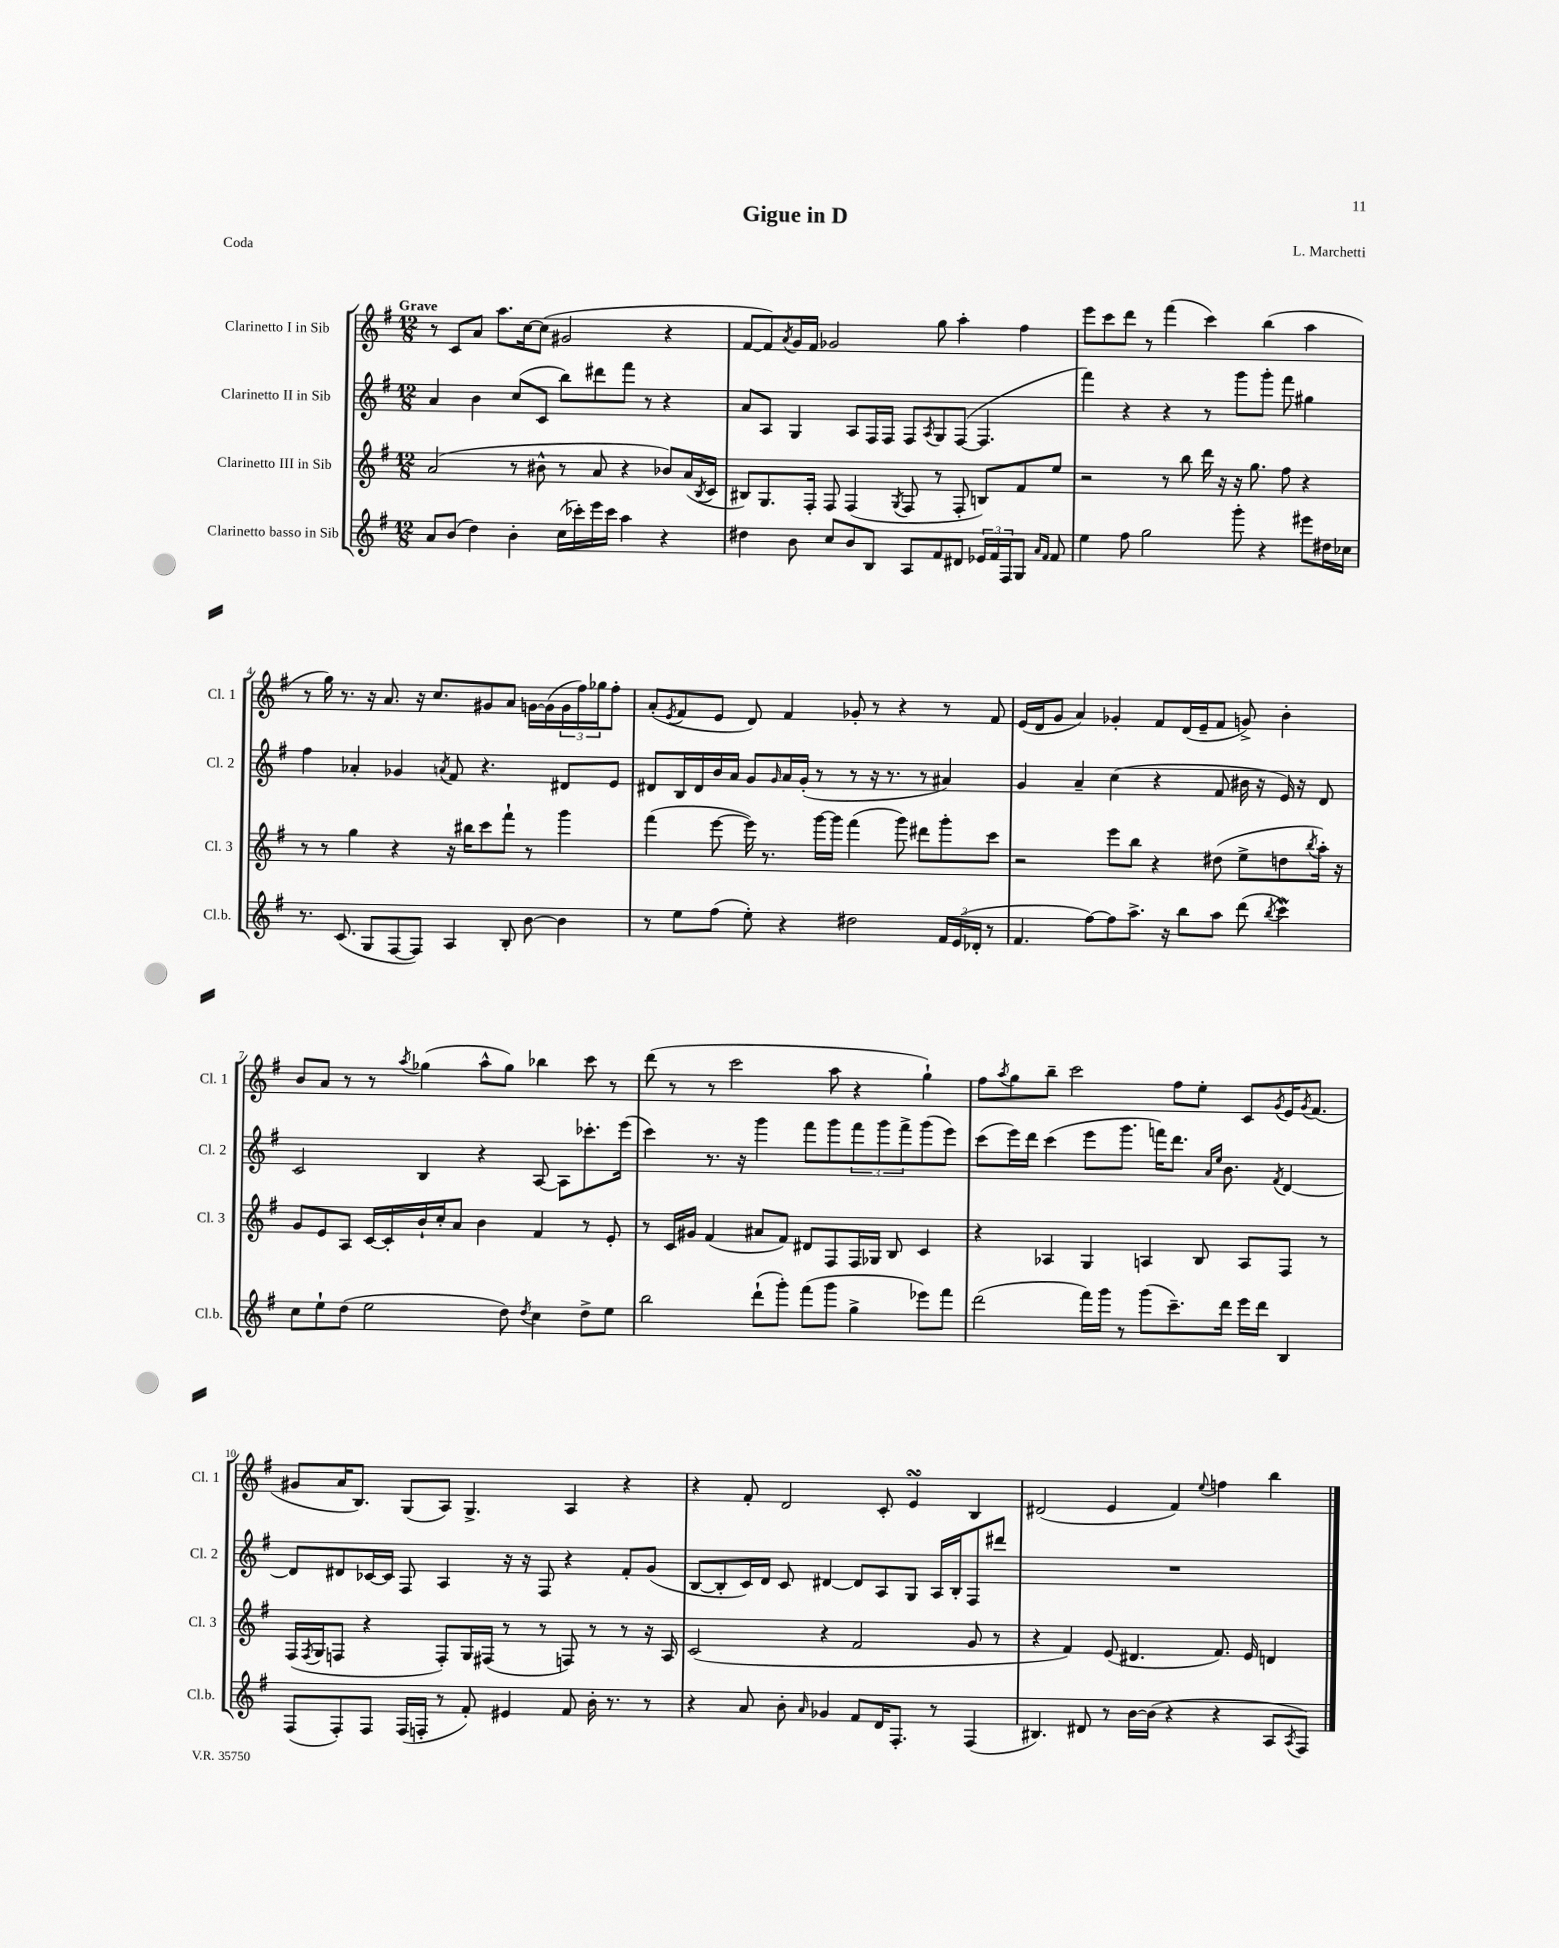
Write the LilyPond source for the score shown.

\header { title = "Gigue in D" composer = "L. Marchetti" piece = "Coda" }
<<
\new StaffGroup <<
\new Staff = "s0" \with { instrumentName = "Clarinetto I in Sib" shortInstrumentName = "Cl. 1" } {
    \clef treble \key g \major \numericTimeSignature \time 12/8 \tempo "Grave"
    r8 c'8 a'8 a''8. c''16~ c''8( gis'2 r4 |
    fis'8~ fis'8) \acciaccatura { a'8 } g'16 fis'16 ges'2 g''8 a''4-. fis''4 |
    e'''8 c'''8 d'''8 r8 fis'''4( c'''4) b''4( a''4 |
    r8 g''16) r8. r16 a'8. r16 c''8. gis'8 a'8 g'16~ g'16( \tuplet 3/2 { g'16 fis''16) ges''16 } fis''8-. |
    a'8-.( \acciaccatura { e'8 } fis'8 e'8 d'8) fis'4 ges'8-. r8 r4 r8 fis'8 |
    e'16( d'16 g'8 a'4) ges'4-. fis'8 d'16( e'16-- fis'8 g'8->) b'4-. |
    b'8 a'8 r8 r8 \acciaccatura { a''8 } ges''4( a''8-^ ges''8) bes''4 c'''8 r8 |
    d'''8( r8 r8 c'''2 a''8 r4 g''4-!) |
    fis''8 \acciaccatura { a''8 } g''8 b''8-- c'''2 fis''8 e''8-. c'8 \acciaccatura { g'8 } e'16 \acciaccatura { g'8 } fis'8.( |
    gis'8 a'16 b8.) g8( a8) g4.-> a4 r4 |
    r4 fis'8-. d'2 c'8-. e'4\turn b4 |
    dis'2( e'4 fis'4) \appoggiatura { e''8 } f''4 b''4 \bar "|." |
}
\new Staff = "s1" \with { instrumentName = "Clarinetto II in Sib" shortInstrumentName = "Cl. 2" } {
    \clef treble \key g \major \numericTimeSignature \time 12/8
    a'4 b'4 c''8( c'8 b''8) dis'''8 fis'''8 r8 r4 |
    a'8 a8 g4 a8 fis16 fis16 fis8 \acciaccatura { a8 } g8 fis8~( fis4. |
    fis'''4) r4 r4 r8 g'''8 g'''8-. fis'''8 gis''4 |
    fis''4 aes'4-. ges'4 \acciaccatura { a'8 } fis'8 r4. dis'8 e'8 |
    dis'8 b16 dis'16 b'16 a'16 g'8 \grace { g'16 } a'16 g'16-.( r8 r8 r16 r8. r8 ais'4) |
    g'4 a'4-- c''4( r4 fis'8 bis'16 r16 e'16) r16 d'8 |
    c'2 b4 r4 a8~ a8 ces'''8.-. e'''16( |
    c'''4) r8. r16 g'''4 fis'''8 g'''8 \tuplet 3/2 { fis'''8 g'''8 fis'''8-> } g'''8( e'''8) |
    c'''8( e'''16) d'''16 c'''4( e'''8 g'''8. f'''16) d'''8. \grace { a'16 e''16 } b'8. \acciaccatura { fis'8 } d'4~ |
    d'8 dis'8 ces'16~ ces'16 fis8 a4 r16 r16 fis8 r4 fis'8-. g'8( |
    b8~ b8-. c'16) d'16 c'8 dis'4~ dis'8 a8 g8 a16 b16-. fis8 dis'''8 |
    R1. \bar "|." |
}
\new Staff = "s2" \with { instrumentName = "Clarinetto III in Sib" shortInstrumentName = "Cl. 3" } {
    \clef treble \key g \major \numericTimeSignature \time 12/8
    a'2( r8 bis'8-^ r8 a'8 r4 bes'8) a'16( \acciaccatura { b8 } c'16 |
    bis8) g8. fis16-. fis8 fis4( \acciaccatura { g8 } fis8 r8 fis8-. b8) fis'8 e''8 |
    r2 r8 b''8 d'''16 r16 r16 g''8. fis''8 r4 |
    r8 r8 g''4 r4 r16 bis''16 c'''8 fis'''8-! r8 g'''4 |
    fis'''4( e'''8~ e'''16) r8. g'''16~ g'''16 fis'''4( g'''8) dis'''8 g'''8-. c'''8 |
    r2 e'''8 b''8 r4 dis''8( e''8-> d''8 \acciaccatura { b''8 } a''16-.) r16 |
    g'8 e'8 a8 c'16~ c'16-. b'16-! c''16-. a'8 b'4 fis'4 r8 e'8-. |
    r8 c'16 gis'16 fis'4( ais'8 fis'8) dis'8 fis8 fis16 ges16 b8 c'4 |
    r4 aes4 g4 a4 b8 a8 fis8 r8 |
    fis16( \acciaccatura { fis8 } g16 f8 r4 f8-.) g16 fis16( r8 r8 f8) r8 r8 r16 a16 |
    c'2( r4 fis'2 g'8 r8 |
    r4 fis'4) e'8( dis'4. fis'8.) e'16 d'4 \bar "|." |
}
\new Staff = "s3" \with { instrumentName = "Clarinetto basso in Sib" shortInstrumentName = "Cl.b." } {
    \clef treble \key g \major \numericTimeSignature \time 12/8
    a'8 b'8( d''4) b'4-. c''16( ces'''16-.) e'''16 ces'''16 a''4 r4 |
    dis''4 b'8 c''8 b'8 b8 a8 fis'8 dis'8 \tuplet 3/2 { ees'16 fis'16 fis16 } g8 \grace { a'16 fis'16 } fis'8 |
    e''4 fis''8 g''2 g'''8-. r4 eis'''8 dis''16 ces''16 |
    r8. c'8.( g8 fis8~ fis8) a4 b8-. b'8~ b'4 |
    r8 e''8 fis''8( e''8-.) r4 dis''2 \tuplet 3/2 { fis'16 e'16( des'16-. } r8 |
    fis'4. fis''8~) fis''8 a''8.-> r16 b''8 a''8 d'''8( \acciaccatura { b''8 } c'''4\mordent) |
    c''8 e''8-! d''8( e''2 d''8) \acciaccatura { d''8 } c''4 d''8-> e''8 |
    b''2 d'''8-!( g'''8-.) fis'''8( g'''8 g''4-> ees'''8) fis'''8 |
    d'''2( fis'''16) g'''16 r8 g'''8( c'''8.--) d'''16 e'''16 d'''16 b4 |
    fis8( fis8-.) fis8 fis16( f16-. r8 fis'8-.) eis'4 fis'8 b'16-. r8. r8 |
    r4 a'8 b'8-. \grace { a'16 } ges'4 fis'8 d'16 fis8.-. r8 fis4( |
    bis4.) dis'8 r8 b'16~ b'16( r4 r4 a8 \acciaccatura { a8 } fis8) \bar "|." |
}
>>
>>
